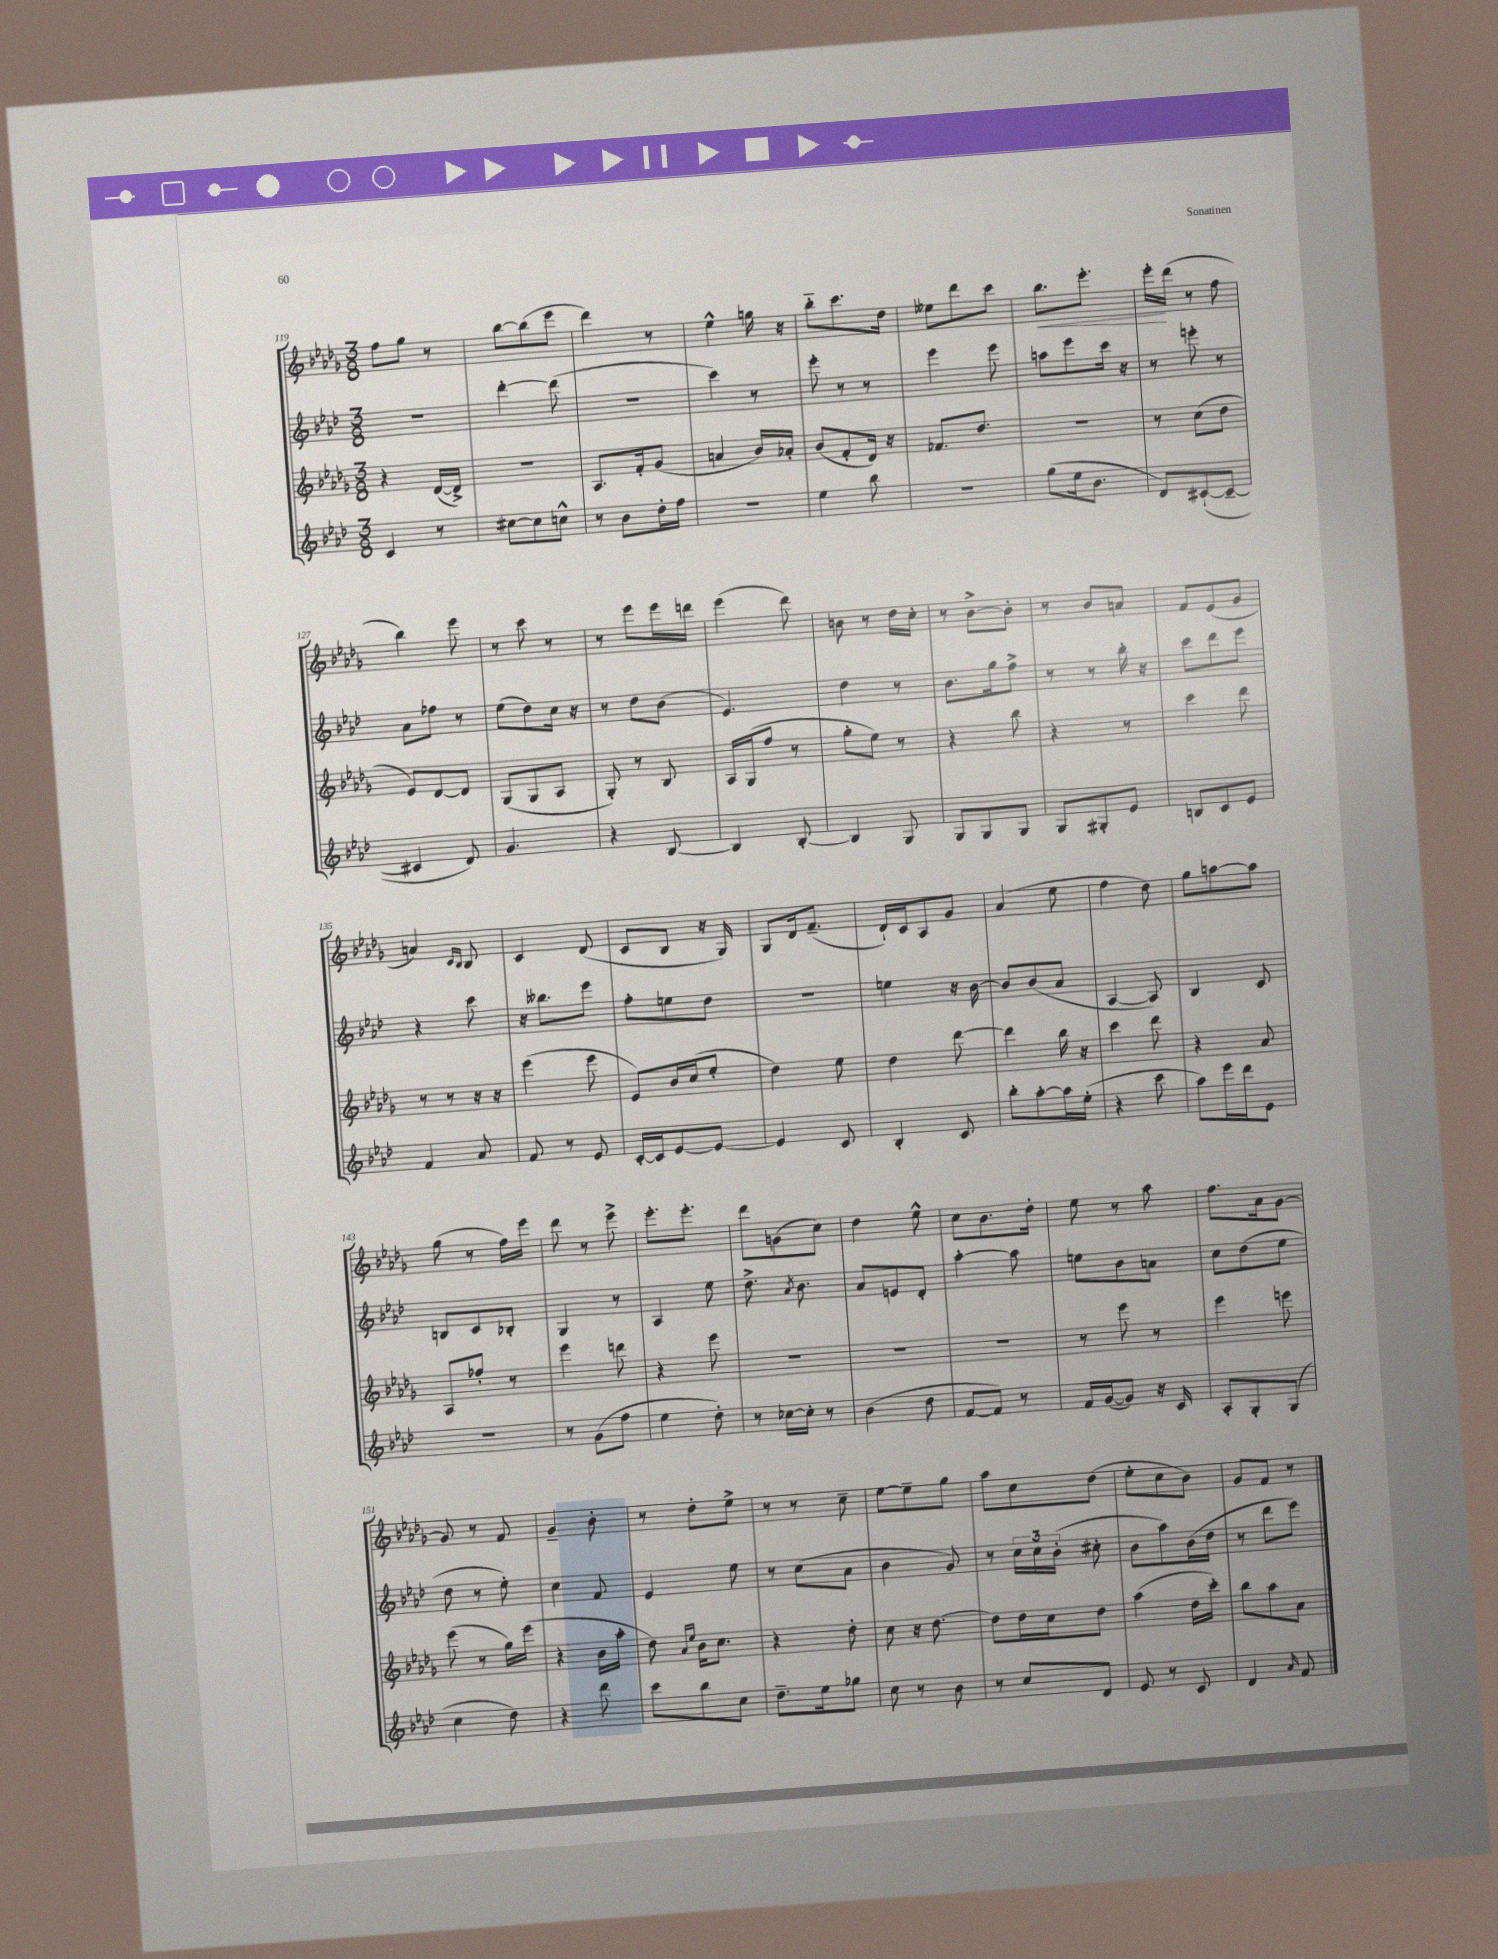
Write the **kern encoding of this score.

**kern	**kern	**kern	**kern
*staff4	*staff3	*staff2	*staff1
*clefG2	*clefG2	*clefG2	*clefG2
*k[b-e-a-d-]	*k[b-e-a-d-g-]	*k[b-e-a-d-]	*k[b-e-a-d-g-]
*M3/8	*M3/8	*M3/8	*M3/8
4c/	4r	4.r	8ff\L
.	.	.	8gg-\J
8r	([16d-/LL	.	8r
.	16d-^/]JJ)	.	.
=	=	=	=
[8cc#\L	4.r	[4ddd-'\	[8bb-\L
8cc#\]	.	.	(8bb-\]
8cc^^\J	.	(8ddd-\]	8eee-\J
=	=	=	=
8r	8.A-/L	4.r	4ddd-\)
8b-\L	.	.	.
.	16f'/k	.	.
16dd-'\L	(8g-/J	.	8r
16ff\JJ	.	.	.
=	=	=	=
4.r	4a/	4ccc\)	4ee-^^\
.	16b-/LL)	8r	16gg\
.	16a-'/JJ	.	16r
=	=	=	=
4ee-\	(8b-/L	8eee-'\	8bb-'~\L
.	8f'/	8r	8.ccc\
8bb-\	16d-/Jk)	8r	.
.	16r	.	16dd-\Jk
=	=	=	=
4.r	8.f-/L	4eee-\	8ee--\L
.	.	.	8ddd-\
.	8.dd-/J	.	.
.	.	8eee-\	8ccc\J
=	=	=	=
(8gg\L	4.r	8aa\L	8.bb-\L
16ee-\k	.	8eee-\	.
8.b-\J	.	.	8.eee-'\J
.	.	16ccc\Jk	.
.	.	16r	.
=	=	=	=
8d-/L)	8r	8r	16eee-'\LL
.	.	.	(16ddd-\JJ
([8c#`/	(8cc\L	8eee'\	8r
8c#~/_J	8dd-\J	8r	8ff\
=	=	=	=
4c#/]	8e-/L)	8a-\L	4bb-\)
.	[8d-/	8ff-\J	.
8d-/)	8d-/]J	8r	8eee-\
=	=	=	=
4.g/	(8G-/L	(8ee-\L	8r
.	8G-/	8dd-\)	8ccc\
.	8A-/J	16cc\Jk	8r
.	.	16r	.
=	=	=	=
4r	8G-'/)	8r	8r
.	8r	8dd-\L	8eee-\L
[8B-/	8B-/	(8b-\J	16eee-\L
.	.	.	16ddd\JJ
=	=	=	=
4B-/]	16A-/LL	4.e-/)	(4eee-\
.	(16G-/J	.	.
.	8ff/J	.	.
[8B-'/	8r	.	8ddd-\)
=	=	=	=
4B-/]	8gg-'\L	4dd-\	8b\
.	8ee-\J)	.	8r
8G/	8r	8r	16dd-\LL
.	.	.	16cc'\JJ
=	=	=	=
8G/L	4r	8.b-\L	8r
8G/	.	.	[8b-^\L
.	.	16gg\k	.
8G/J	8bb-\	8ff^\J	8b-'\]J
=	=	=	=
8G/L	4r	8r	8r
8G#'/	.	8r	8b-/L
8e-/J	8r	16bb-'\	8a/J
.	.	16r	.
=	=	=	=
8B/L	4ccc\	8ccc\L	8f/L
8c/	.	8ddd-\	(8e-/
8e-/J	8ddd-\	8eee-\J	8g-/J
=	=	=	=
4f/	8r	4r	4a/)
.	8r	.	.
.	.	.	16qqc/LL
.	.	.	16qqB-/JJ
8a-/	16r	8ccc\	8B-/
.	16r	.	.
=	=	=	=
8f/	(4eee-\	16r	4c/
.	.	8.bb--\L	.
8r	.	.	.
8e-/	8eee-\	8eee-\J	(8d-/
=	=	=	=
[16c'/LL	8e-/L)	8ff'\L	8c/L
16c/]J	.	.	.
[8e-/	16b-/L	8ee\	8B-/J
.	(16cc/J	.	.
8e-/_J	8ee-'/J	8dd-\J	16r
.	.	.	16G-/)
=	=	=	=
4e-/]	4dd-\)	4.r	8G-/L
.	.	.	16d-/k
.	.	.	(8.f~/J
8c/	8ee-\	.	.
=	=	=	=
4B-'/	4dd-\	4ee\	16d-`/LL)
.	.	.	16c/J
.	.	.	8A-/
8c/	[8ddd-\	16r	8g-/J
.	.	[16b-\	.
=	=	=	=
8bb-'\L	4ddd-\]	8b-/]L	(4a-/
[8aa-'\	.	(8b-/	.
16aa-\]L	16bb-\	8a-/J	8ee-\
(16ee-'\JJ	16r	.	.
=	=	=	=
4r	4ccc\	[4A-/	4ff\
8ccc\	8ddd-\	8A-/])	8dd-\)
=	=	=	=
8aa-\L)	4r	4B-/	8gg-\L
16eee-\L	.	.	[8aa\
16ddd-\J	.	.	.
8e-\J	8a-/	8c/	8aa\]J
=	=	=	=
4.r	8A-/L	8B/L	(8gg-\
.	8ff-'/J	8c/	8r
.	8r	8B-'/J	16ff\LL)
.	.	.	16eee-\JJ
=	=	=	=
8r	4eee-\	4G/	8ddd-\
(8g\L	.	.	8r
8ff\J	8ddd\	8r	8eee-^\
=	=	=	=
4ee-\	4r	4A-/	8.eee-'\L
.	.	.	8.eee-'\J
8dd-'\)	8eee-\	8ee-\	.
=	=	=	=
8r	4.r	8.dd-^\	8ddd-\L
[16cc-\LL	.	.	(8g\
.	.	8qa-/	.
16cc-'\]JJ	.	8.b-\	.
8r	.	.	8cc\J)
=	=	=	=
(4b-\	4.r	8a-/L	4dd-\
.	.	8e/	.
8dd-\	.	8d-'/J	8ee-^^\
=	=	=	=
[8f/L	4.r	[4aa-'\	8cc\L
8f/]J)	.	.	8.b-\
8r	.	8aa-\]	.
.	.	.	16dd-'\Jk
=	=	=	=
16f/LL	8r	8ee\L	8ee-\
([16g/J	.	.	.
8g/]J)	8eee-\	8b-\	8r
16r	8r	8a\J	8aa-\
16c/	.	.	.
=	=	=	=
8A-'/L	4eee-\	8cc\L	8.ff\L
8G'/	.	(8dd-\	.
.	.	.	16a-\k
(8G/J	8eee\	8ee-\J	[8g-\J
=	=	=	=
4cc\	(8eee-\	8dd-\	8g-/]
.	8r	8r	8r
8dd-\)	16gg-\LL)	8ee-'\)	8f/
.	(16eee-\JJ	.	.
=	=	=	=
4r	4r	4cc\	4g-~/
8ddd-\	16b-\LL	8f/	8b-'\
.	16aa-'\JJ	.	.
=	=	=	=
8ccc\L	8dd-\)	4e-/	8r
.	16qqa-/LL	.	.
.	16qqee-/JJ	.	.
8bb-\	16b-\LK	.	8dd-'\L
.	8.cc\J	.	.
8cc\J	.	8ee-\	8ee-^\J
=	=	=	=
8.dd-~\L	4r	8r	8r
.	.	(8cc\L	8r
16ee-\k	.	.	.
8gg-\J	8dd-'\	8a-\J	8cc~\
=	=	=	=
8cc\	8cc\	4b-\	[8ee-\L
8r	16r	.	8ee-~\]
.	[8.dd-\	.	.
8b-\	.	8g/)	8gg-\J
=	=	=	=
8r	8dd-\]L	8r	8aa-\L
8cc/L	16dd-\L	24cc\LL	8cc\
.	.	24cc\	.
.	16cc\J	.	.
.	.	(24b-'\JJ	.
8d-/J	8dd-\J	8cc#'\	(8dd-\J
=	=	=	=
8e-/	(4aa-\	8b-\L	8ee-'\L
8r	.	8aa-\)	8cc\
8c/	16dd-\LL	(16b-\L	8b-\J)
.	16ccc'\JJ)	16dd-\JJ	.
=	=	=	=
4d-/	8bb-\L	8r	8g-/L
.	8aa-\	8ddd-\L	8f/J
16qqa-/	.	.	.
8f/	8a-\J	8eee-\J)	8r
==	==	==	==
*-	*-	*-	*-
